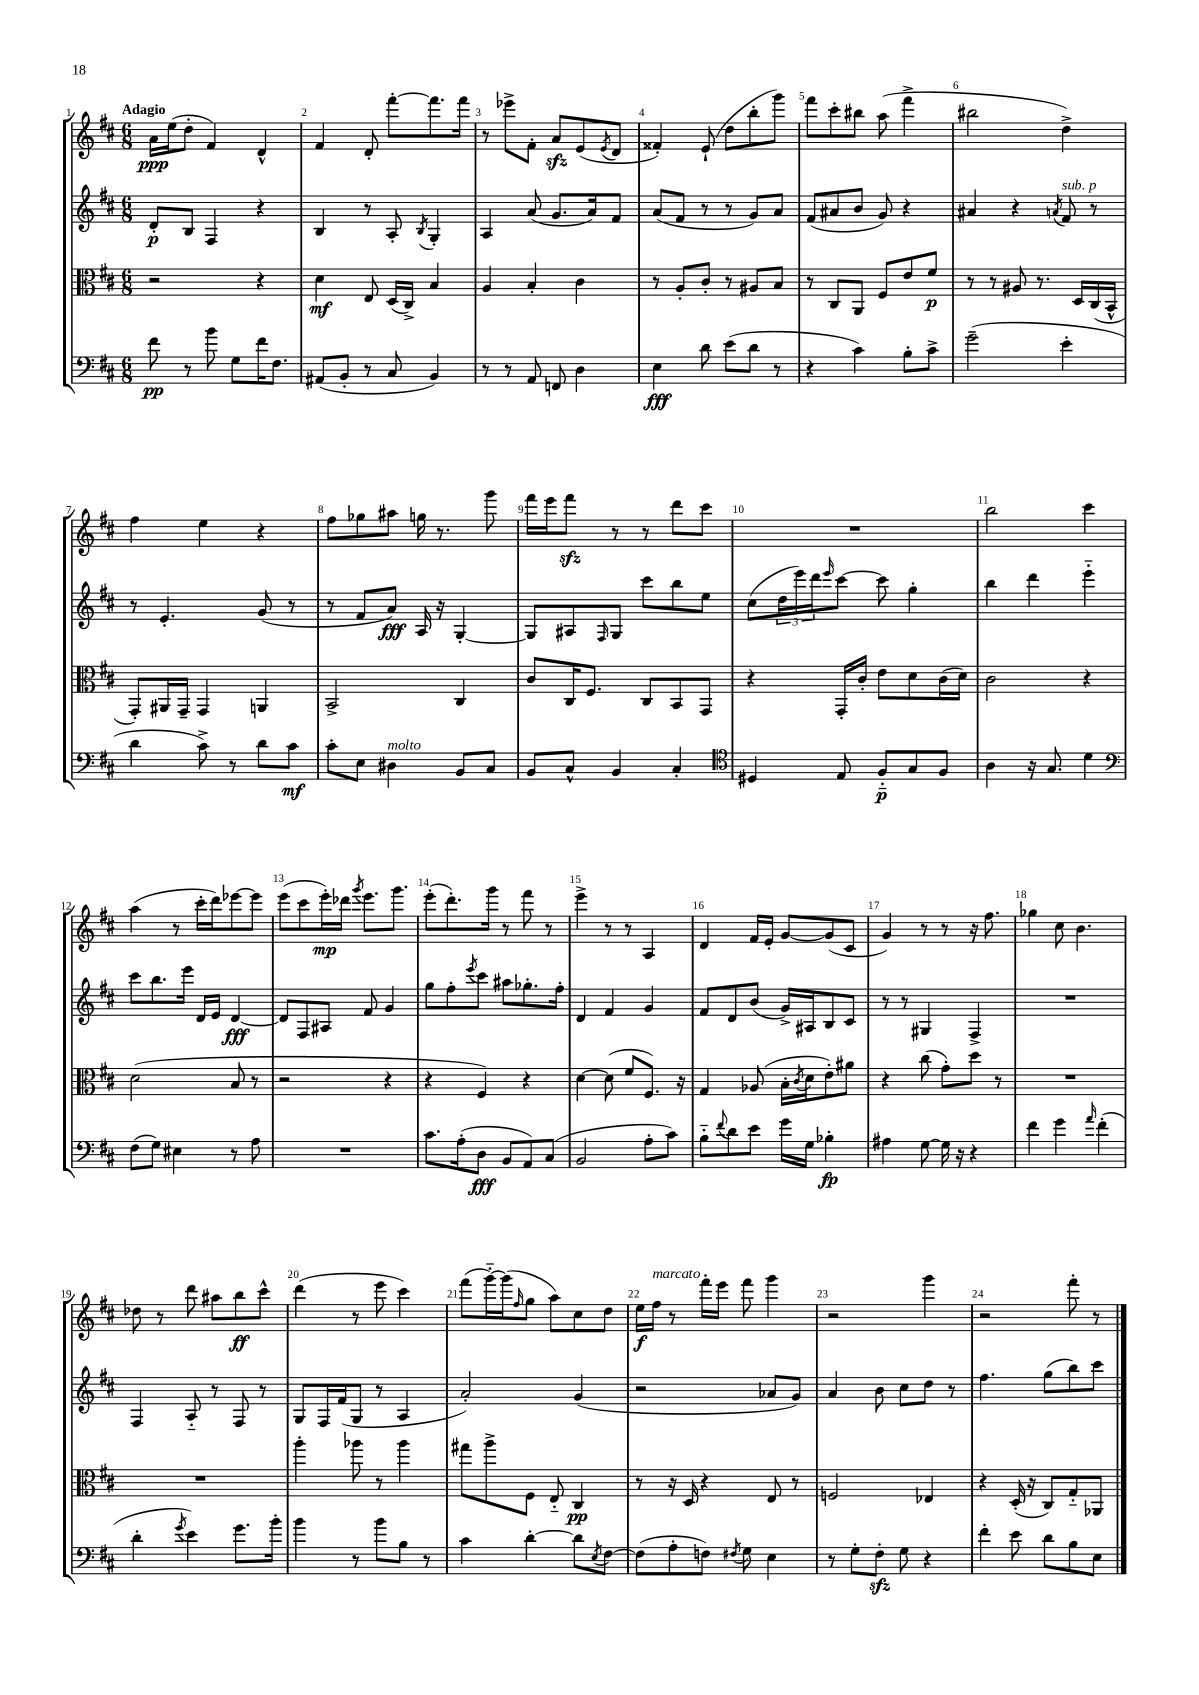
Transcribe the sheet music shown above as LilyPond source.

<<
\new StaffGroup <<
\new Staff = "s0" {
    \clef treble \key d \major \numericTimeSignature \time 6/8 \tempo "Adagio"
    a'16\ppp e''16( d''8-. fis'4) d'4-^ |
    fis'4 d'8-. fis'''8~-. fis'''8. fis'''16 |
    r8 ees'''8-> fis'8-. a'8\sfz e'8( \acciaccatura { e'8 } d'8 |
    fisis'4-.) e'8-!( d''8 b''8-. g'''8) |
    fis'''8 cis'''8-. bis''8 a''8( fis'''4-> |
    bis''2 d''4->) |
    fis''4 e''4 r4 |
    fis''8 ges''8 ais''8 g''16 r8. g'''8 |
    fis'''16 e'''16 fis'''8\sfz r8 r8 d'''8 cis'''8 |
    R2. |
    b''2 cis'''4 |
    a''4( r8 cis'''16-. d'''16) ees'''8~ ees'''8 |
    e'''8( cis'''8 e'''16-.\mp) des'''16 \acciaccatura { g'''8 } e'''8. g'''8. |
    e'''8-.( d'''8.-.) g'''16 r8 fis'''8 r8 |
    e'''4-> r8 r8 a4 |
    d'4 fis'16 e'16-. g'8~ g'8( cis'8 |
    g'4) r8 r8 r16 fis''8. |
    ges''4 cis''8 b'4. |
    des''8 r8 d'''8 ais''8 b''8\ff cis'''8-^ |
    d'''4( r8 e'''8 cis'''4) |
    fis'''8( g'''16~-_) g'''16( \grace { fis''16 } g''8 a''8) cis''8 d''8 |
    e''16\f fis''16^\markup { \italic "marcato" } r8 fis'''16-. e'''16 fis'''8 g'''4 |
    r2 g'''4 |
    r2 fis'''8-. r8 \bar "|." |
}
\new Staff = "s1" {
    \clef treble \key d \major \numericTimeSignature \time 6/8
    d'8-.\p b8 fis4 r4 |
    b4 r8 a8-. \acciaccatura { b8 } g4-. |
    a4 a'8( g'8. a'16) fis'8 |
    a'8( fis'8 r8 r8 g'8) a'8 |
    fis'8( ais'8 b'8 g'8) r4 |
    ais'4 r4 \acciaccatura { a'8 } fis'8^\markup { \italic "sub. p" } r8 |
    r8 e'4.-. g'8( r8 |
    r8 fis'8 a'8\fff) a16 r16 g4~-. |
    g8 ais8 \grace { fis16 } g8 cis'''8 b''8 e''8 |
    cis''8( \tuplet 3/2 { d''16 e'''16) d'''16 } \grace { e'''16 } cis'''8~ cis'''8 g''4-. |
    b''4 d'''4 e'''4-_ |
    cis'''8 b''8. e'''16 d'16 e'16 d'4~\fff |
    d'8 fis8 ais8 fis'8 g'4 |
    g''8 fis''8-. \acciaccatura { e'''8 } cis'''8 ais''8 ges''8.-. fis''16-. |
    d'4 fis'4 g'4 |
    fis'8 d'8 b'8( g'16->) ais16 b8 cis'8 |
    r8 r8 gis4 fis4-> |
    R2. |
    fis4 a8-_ r8 fis8 r8 |
    g8 fis16 fis'16( g8 r8 a4 |
    a'2-.) g'4( |
    r2 aes'8 g'8) |
    a'4 b'8 cis''8 d''8 r8 |
    fis''4. g''8( b''8) cis'''8 \bar "|." |
}
\new Staff = "s2" {
    \clef alto \key d \major \numericTimeSignature \time 6/8
    r2 r4 |
    d'4\mf e8 d16( cis16->) b4 |
    a4 b4-. cis'4 |
    r8 a8-. cis'8-. r8 ais8 b8 |
    r8 cis8 a,8 fis8 e'8 fis'8\p |
    r8 r8 ais8 r8. d16 cis16( b,16-^ |
    g,8-.) ais,16 g,16-- g,4 a,4 |
    b,2-> cis4 |
    cis'8 cis16 fis8. cis8 b,8 g,8 |
    r4 g,16-. cis'16-. e'8 d'8 cis'16( d'16) |
    cis'2 r4 |
    d'2( b8 r8 |
    r2 r4 |
    r4 fis4) r4 |
    d'4~ d'8( fis'8 fis8.) r16 |
    g4 aes8( b16-. \acciaccatura { cis'8 } d'16 e'8-.) ais'8 |
    r4 cis''8( g'8-.) d''8 r8 |
    R2. |
    R2. |
    a''4-. aes''8 r8 aes''4 |
    gis''8 a''8-> fis8 e8-_ cis4\pp |
    r8 r16 d16 r4 e8 r8 |
    f2 ees4 |
    r4 d16-.( r16 cis8) g8-_ aes,8 \bar "|." |
}
\new Staff = "s3" {
    \clef bass \key d \major \numericTimeSignature \time 6/8
    fis'8\pp r8 b'8 g8 fis'16 fis8. |
    ais,8( b,8-. r8 cis8 b,4) |
    r8 r8 a,8 f,8 d4 |
    e4\fff d'8 e'8( d'8 r8 |
    r4 cis'4) b8-. cis'8-> |
    g'2--( e'4-. |
    d'4 cis'8->) r8 d'8 cis'8\mf |
    cis'8-. e8 dis4^\markup { \italic "molto" } b,8 cis8 |
    b,8 cis8-^ b,4 cis4-. |
    \clef tenor dis4 e8 fis8-_\p g8 fis8 |
    a4 r16 g8. d'4 |
    \clef bass fis8( g8) eis4 r8 a8 |
    R2. |
    cis'8. a16-.( d8\fff b,8 a,8) cis8( |
    b,2 a8-. cis'8) |
    b8-_ \appoggiatura { fis'8 } d'8 e'8 g'16 g16 bes4-.\fp |
    ais4 g8~ g16 r16 r4 |
    fis'4 g'4 \grace { a'16 } fis'4-.( |
    d'4-. \acciaccatura { g'8 } e'4) g'8. b'16-. |
    b'4 r8 b'8 b8 r8 |
    cis'4 d'4~-. d'8 \acciaccatura { e8 } fis8~ |
    fis8( a8-. f8) \acciaccatura { fis8 } g8 e4 |
    r8 g8-. fis8-.\sfz g8 r4 |
    fis'4-. e'8 d'8 b8 e8 \bar "|." |
}
>>
>>
\layout { \context { \Score \override BarNumber.break-visibility = ##(#f #t #t) barNumberVisibility = #all-bar-numbers-visible } }
